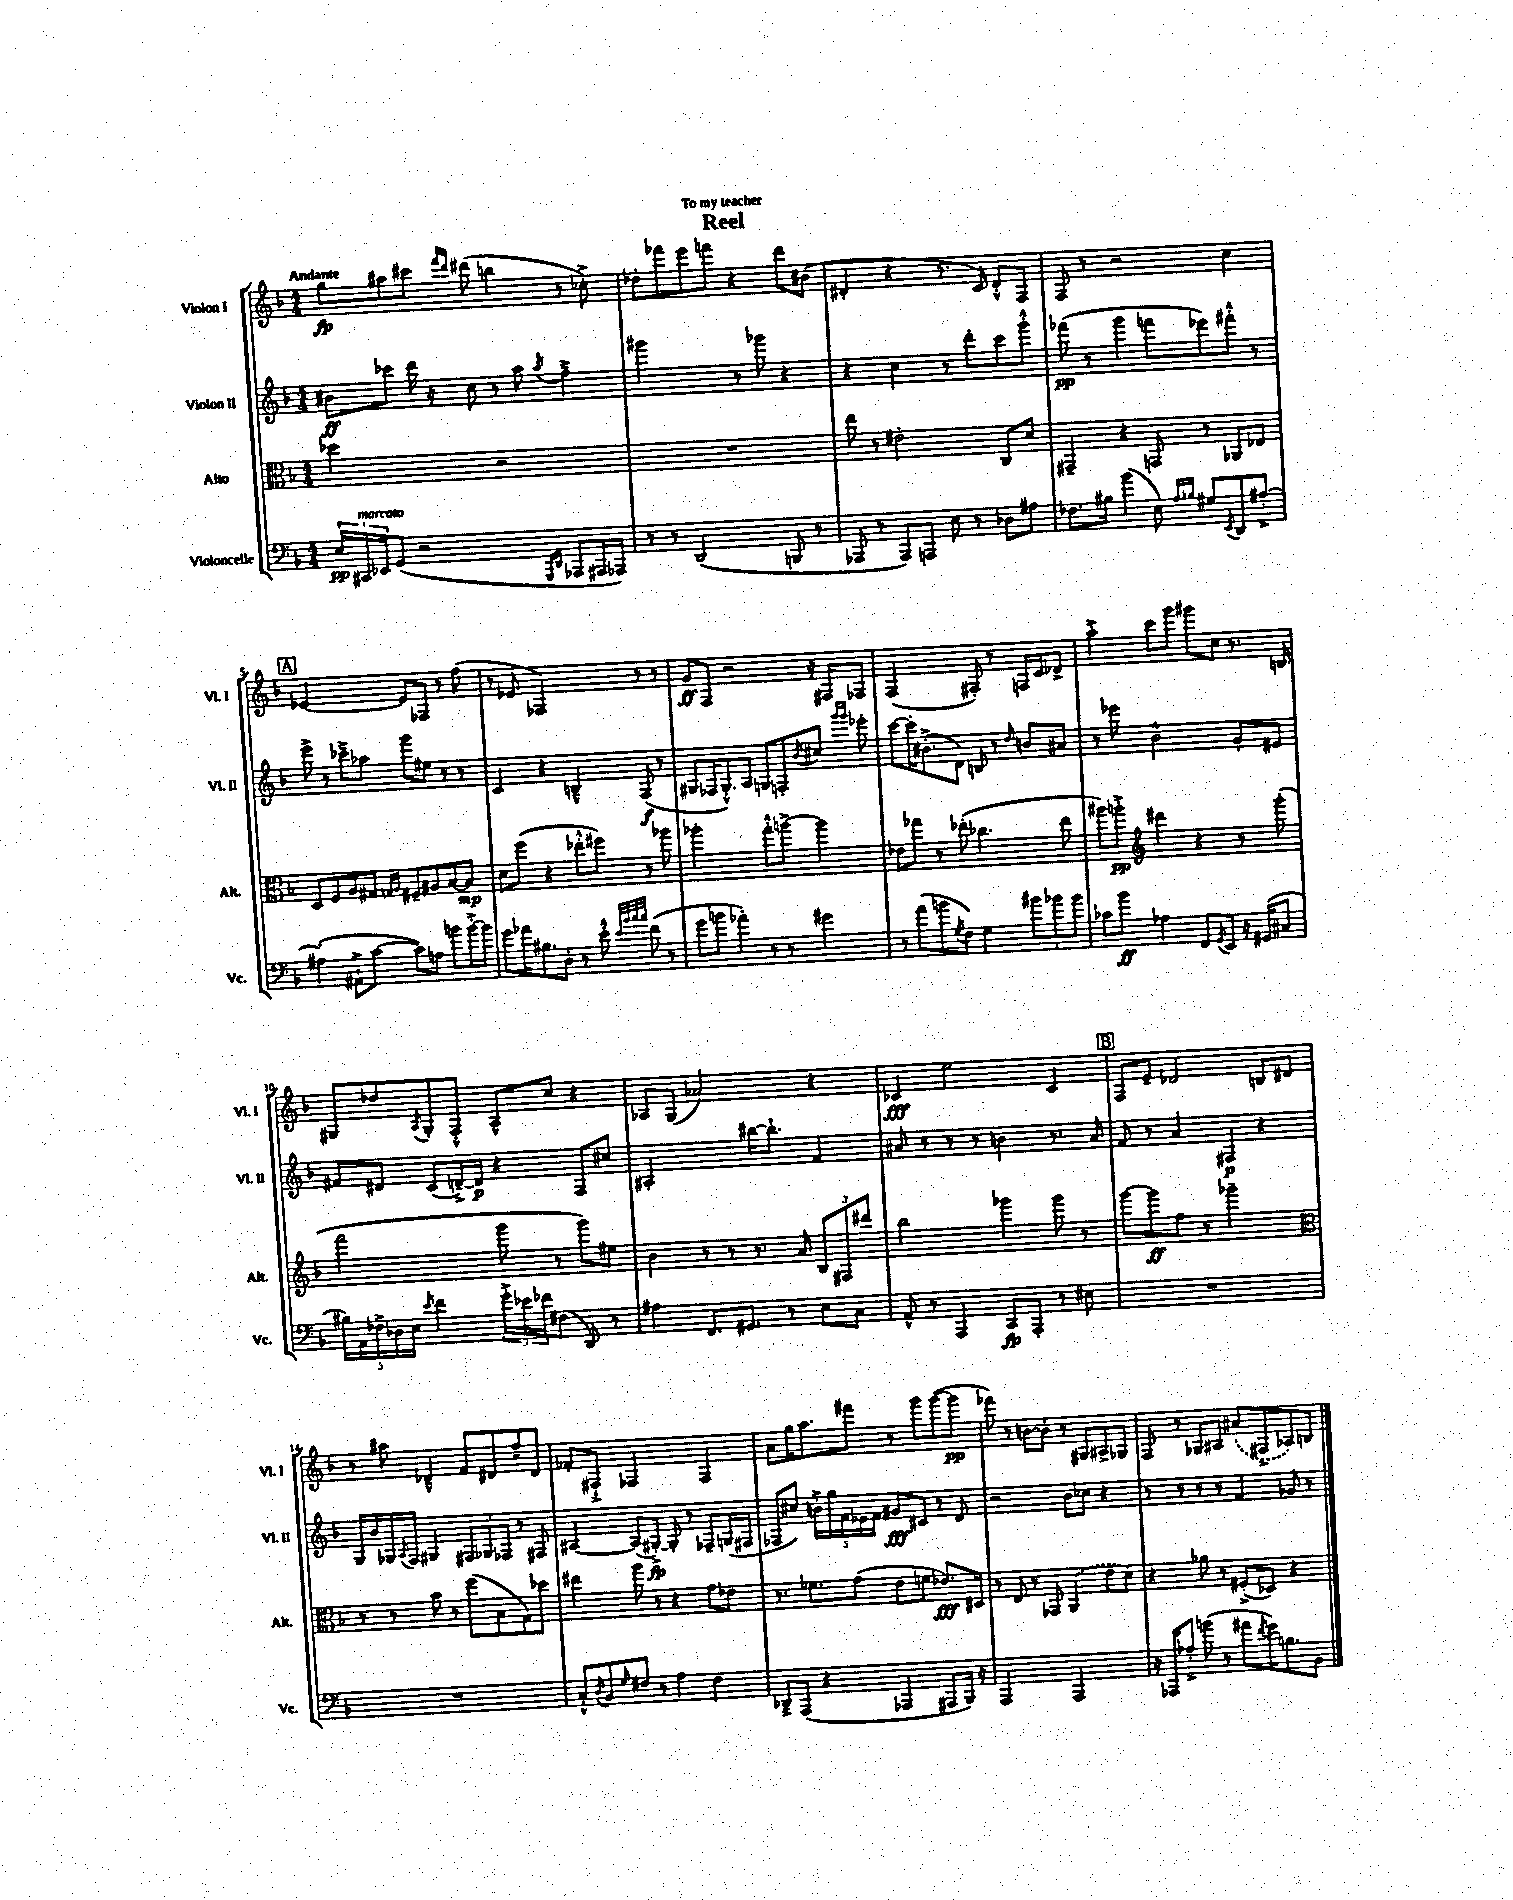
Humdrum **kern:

**kern	**dynam	**kern	**dynam	**kern	**dynam	**kern	**dynam
*part4	*part4	*part3	*part3	*part2	*part2	*part1	*part1
*staff4	*staff4	*staff3	*staff3	*staff2	*staff2	*staff1	*staff1
*I"Violoncelle	*	*I"Alto	*	*I"Violon II	*	*I"Violon I	*
*I'Vc.	*	*I'Alt.	*	*I'Vl. II	*	*I'Vl. I	*
*clefF4	*	*clefC3	*	*clefG2	*	*clefG2	*
*k[b-]	*	*k[b-]	*	*k[b-]	*	*k[b-]	*
*M4/4	*	*M4/4	*	*M4/4	*	*M4/4	*
=1	=1	=1	=1	=1	=1	=1	=1
!	!	!	!	!	!	!LO:TX:a:B:t=Andante	!
24E/LL	pp	2dd-X\	.	8b#X\L	ff	8gg\L	fp
!LO:TX:a:i:t=marcato	!	!	!	!	!	!	!
24CC#X/	.	.	.	.	.	.	.
24EE-X/J	.	.	.	.	.	.	.
(8GG/J	.	.	.	8ccc-X\J	.	8aa#X\	.
2r	.	.	.	16ddd\	.	8ccc#X\J	.
.	.	.	.	16r	.	.	.
.	.	.	.	.	.	16qqfff/LL	.
.	.	.	.	.	.	16qqddd/JJ	.
.	.	.	.	8cc\	.	(8ddd#X\	.
.	.	2r	.	8r	.	4bbn\	.
.	.	.	.	8aa\	.	.	.
16qqGGG/LL	.	.	.	.	.	.	.
16qqDD/JJ	.	.	.	8qaa/	.	.	.
8AAA-X/L	.	.	.	4ff~^\	.	8r	.
16AAA#X/L	.	.	.	.	.	8cc-X'^\)	.
16AAA-X/JJ)	.	.	.	.	.	.	.
=2	=2	=2	=2	=2	=2	=2	=2
8r	.	1r	.	2ggg#X\	.	8dd-X'\L	.
8r	.	.	.	.	.	8fff-X\	.
(2DD/	.	.	.	.	.	8eee\	.
.	.	.	.	.	.	8fffn\J	.
.	.	.	.	8r	.	4r	.
.	.	.	.	8ggg-X\	.	.	.
8BBBn/	.	.	.	4r	.	8ddd\L	.
8r	.	.	.	.	.	(8b#X\J	.
=3	=3	=3	=3	=3	=3	=3	=3
8AAA-X/	.	8ee\	.	4r	.	4d#X'/	.
8r	.	8r	.	.	.	.	.
8AAA-/L)	.	2e#X'\	.	4cc\	.	4r	.
8AAAn/J	.	.	.	.	.	.	.
8E\	.	.	.	8r	.	8.r	.
8r	.	.	.	8ddd'\L	.	.	.
.	.	.	.	.	.	16c/)	.
8D-X\L	.	8C/L	.	8ccc\	.	8d#'^^/L	.
8A#X\J	.	8d/J	.	8ggg'^^\J	.	8F/J	.
=4	=4	=4	=4	=4	=4	=4	=4
8.F-X\L	.	4GG#X~/	.	(8fff-X\	pp	8F/	.
.	.	.	.	8r	.	8r	.
16B#X\Jk	.	.	.	.	.	.	.
(4b-\	.	4r	.	4ggg\	.	2r	.
8E\)	.	8GGn/	.	8fffn\L	.	.	.
16qqA/LL	.	.	.	.	.	.	.
16qqB-X/JJ	.	.	.	.	.	.	.
8G#X/L	.	8r	.	8eee-X\)	.	.	.
8qEE/	.	.	.	.	.	.	.
8DD/	.	8AA-X/L	.	8fff#X'^^\J	.	4cc\	.
[8A#X'^/J	.	8E-X/J	.	8r	.	.	.
!!LO:LB:g=z
!!LO:REH:place=s1:t=A
=5	=5	=5	=5	=5	=5	=5	=5
(4A#X'\]	.	8D/L	.	8eee^\	.	[2e-X/	.
.	.	8F/	.	8r	.	.	.
8AA#X`^\L	.	8A/	.	8ccc-X~^\L	.	.	.
[8c\J	.	8G#X/J	.	8aa-X\J	.	.	.
.	.	16qqGn/LL	.	.	.	.	.
.	.	16qqA/JJ	.	.	.	.	.
8c\L])	.	8F#X~/L	.	8ggg\L	.	8e-/L]	.
8An\J	.	8A#X/	.	8ee#X\J	.	8F-X/J	.
8bn\L	.	[8B-/	.	8r	.	8r	.
[16b'^\L	.	8B-/J]	mp	8r	.	(8ff\	.
16b\JJ]	.	.	.	.	.	.	.
=6	=6	=6	=6	=6	=6	=6	=6
8g\L	.	8d\L	.	4c/	.	8r	.
16a-X\K	.	(8ff\J	.	.	.	8e-X/	.
8.B#X\	.	.	.	.	.	.	.
.	.	4r	.	4r	.	2F-X/)	.
8D'\J	.	.	.	.	.	.	.
8r	.	8ee-X'^^\L	.	4Bn~^^/	.	.	.
8e'^^\	.	8ff#X\J)	.	.	.	.	.
32qqe/LLL	.	.	.	.	.	.	.
32qqb-/	.	.	.	.	.	.	.
32qqcc/	.	.	.	.	.	.	.
32qqcc/JJJ	.	.	.	.	.	.	.
(8f\	.	8r	.	(8F/	f	8r	.
8r	.	8aa-X\	.	8r	.	8r	.
=7	=7	=7	=7	=7	=7	=7	=7
8g\L	.	2aa-X'\	.	8G#X/L	.	8g/L	ff
8bn\J	.	.	.	16F-X/K	.	8F/J	.
.	.	.	.	8.G#'^^/)	.	.	.
4a-X'\)	.	.	.	.	.	2r	.
.	.	.	.	8A/J	.	.	.
8r	.	8gg'^^\L	.	8Gn/L	.	.	.
8r	.	[8aan^\J	.	8Fn'/	.	.	.
.	.	.	.	8qb-/	.	.	.
4g#X\	.	4aa\]	.	8cc#X/J	.	16r	.
.	.	.	.	.	.	16F#X/KL	.
.	.	.	.	16qqggg/LL	.	.	.
.	.	.	.	16qqggg/JJ	.	.	.
.	.	.	.	8eee-X'\	.	8F-X/J	.
=8	=8	=8	=8	=8	=8	=8	=8
8r	.	8e-X\L	.	[8ccc\L	.	(2F/	.
(8a\L	.	8gg-X\J	.	16ccc'\K]	.	.	.
.	.	.	.	(8.b#X'^\	.	.	.
8bn\	.	8r	.	.	.	.	.
8qG/	.	.	.	.	.	.	.
8F\J)	.	(8ee-X'\	.	8d\J)	.	.	.
4G\	.	4.cc-X\	.	8Bn/	.	8F#X'/)	.
.	.	.	.	8r	.	8r	.
.	.	.	.	16qqdd/	.	.	.
12b#X\L	.	.	.	8bn/L	.	16Fn/LL	.
.	.	.	.	.	.	16c/J	.
12b-X\	.	.	.	.	.	.	.
.	.	8ee-\	.	8a#X/J	.	8d-X^/J	.
12b-\J	.	.	.	.	.	.	.
=9	=9	=9	=9	=9	=9	=9	=9
8c-X\L	.	8aa#X\L)	.	8r	.	4aa'^\	.
8b-\J	ff	8aan'^\J	pp	8eee-X\	.	.	.
*	*	*clefG2	*	*	*	*	*
4A-X\	.	4ddd#X\	.	2b-^^\	.	8ccc\L	.
.	.	.	.	.	.	8ggg\J	.
8FF/L	.	4r	.	.	.	8ggg#X\L	.
8qGG/	.	.	.	.	.	.	.
8EE/J	.	.	.	.	.	8cc\J	.
16r	.	8r	.	8g'/L	.	8.r	.
(16GG#X/KL	.	.	.	.	.	.	.
8C#X/J	.	(8ggg'\	.	8e#X/J	.	.	.
.	.	.	.	.	.	16Bn/	.
!!LO:LB:g=z
=10	=10	=10	=10	=10	=10	=10	=10
20B#X\LL)	.	2fff\	.	8f#X/L	.	8G#X/L	.
20AA\	.	.	.	.	.	.	.
20F-X^\	.	.	.	.	.	.	.
.	.	.	.	8d#X/J	.	8dd-X/	.
20D-X\	.	.	.	.	.	.	.
20E\JJ	.	.	.	.	.	.	.
8qe/	.	.	.	.	.	8qA/	.
4f\	.	.	.	(8c/L	.	8G#'/	.
.	.	.	.	[16dn~^/L)	.	8F'^^/J	.
.	.	.	.	16d/JJ]	p	.	.
24g'^\LL	.	8ggg\	.	4r	.	8A^^/L	.
24e-X\	.	.	.	.	.	.	.
24f-X\J	.	.	.	.	.	.	.
(8F#X\J	.	8r	.	.	.	8cc/J	.
8DD/)	.	8ggg\L)	.	8F/L	.	4r	.
8r	.	8ee#X\J	.	8cc#X/J	.	.	.
=11	=11	=11	=11	=11	=11	=11	=11
4A#X\	.	4b-\	.	2A#X'/	.	8A-X/L	.
.	.	.	.	.	.	(8G/J	.
8.FF/L	.	8r	.	.	.	2a-X/)	.
.	.	8r	.	.	.	.	.
8.GG#X/J	.	.	.	.	.	.	.
.	.	8.r	.	[16bb#X\KL	.	.	.
.	.	.	.	8.bb#`\J]	.	.	.
8r	.	.	.	.	.	.	.
.	.	16a/	.	.	.	.	.
8E\L	.	12B-/L	.	4f/	.	4r	.
.	.	12F#X/	.	.	.	.	.
8C\J	.	.	.	.	.	.	.
.	.	12ddd#X/J	.	.	.	.	.
=12	=12	=12	=12	=12	=12	=12	=12
8AA^^/	.	2bb-\	.	8a#X/	.	4c-X/	fff
8r	.	.	.	8r	.	.	.
4AAA/	.	.	.	8r	.	2ee\	.
.	.	.	.	8r	.	.	.
8CC/L	fp	4ggg-X\	.	4bn\	.	.	.
8AAA'/J	.	.	.	.	.	.	.
8r	.	8ggg-\	.	8.r	.	4c-/	.
8E#X\	.	8r	.	.	.	.	.
.	.	.	.	16a#/	.	.	.
!!LO:REH:place=s1:t=B
=13	=13	=13	=13	=13	=13	=13	=13
1r	.	[8ggg\L	.	8f/	.	8F/L	.
.	.	8ggg\]	ff	8r	.	8e~/J	.
.	.	8ff\J	.	4a/	.	2d-X/	.
.	.	8r	.	.	.	.	.
.	.	2ggg-X~\	.	4F#X/	p	.	.
.	.	.	.	4r	.	8Bn/L	.
.	.	.	.	.	.	8d#X/J	.
!!LO:LB:g=z
=14	=14	=14	=14	=14	=14	=14	=14
*	*	*clefC3	*	*	*	*	*
1r	.	8r	.	16G/LL	.	8r	.
.	.	.	.	16b-/	.	.	.
.	.	8r	.	16G-X/	.	8aa#X\	.
.	.	.	.	8qqA/	.	.	.
.	.	.	.	16F/JJ	.	.	.
.	.	8b-\	.	4G#X/	.	4d-X~^^/	.
.	.	8r	.	.	.	.	.
.	.	(8ff\L	.	12F#X/L	.	8f/L	.
.	.	.	.	12G-X/	.	.	.
.	.	8B-\	.	.	.	8d#X/	.
.	.	.	.	12F-X/J	.	.	.
.	.	8G\)	.	8r	.	8ff~/	.
.	.	8dd-X\J	.	8F#X/	.	8d#/J	.
=15	=15	=15	=15	=15	=15	=15	=15
8C'^^/L	.	4ee#X\	.	[4A#X/	.	8f-X'/L	.
8qD/	.	.	.	.	.	.	.
8BB-/	.	.	.	.	.	8F#X`^/J	.
16qqG/	.	.	.	.	.	.	.
8F#X/J	.	8aa\	.	(8A#/L]	.	2F-X/	.
8r	.	8r	.	[8G#X'^/J)	fp	.	.
4A\	.	4r	.	8G#'/]	.	.	.
.	.	.	.	8r	.	.	.
4F#\	.	8g\L	.	8F-X~/L	.	4F-/	.
.	.	8e-X\J	.	(16Gn/L	.	.	.
.	.	.	.	16F#X/JJ	.	.	.
=16	=16	=16	=16	=16	=16	=16	=16
8DD-X~^/L	.	8.r	.	8F-X/L	.	8a\L	.
(8AAA/J	.	.	.	8cc#X/J)	.	16gg\K	.
.	.	8.f-X\L	.	.	.	8.aa\	.
4r	.	.	.	20bn'^\LL	.	.	.
.	.	.	.	20gg\	.	.	.
.	.	.	.	20f\	.	.	.
.	.	(8g\J	.	.	.	8fff#X\J	.
.	.	.	.	20e-X\	.	.	.
.	.	.	.	20f\JJ	.	.	.
4AAA-X/	.	8e\L	.	8g#X/L	fff	8r	.
.	.	8fn\J	.	8c#X/J	.	8ggg\L	.
8AAA#X/L	.	8.e-X/L)	fff	8r	.	([8ggg\	.
16BBB-/Jk)	.	.	.	8d/	.	8ggg\J]	pp
16r	.	16D#X/Jk	.	.	.	.	.
=17	=17	=17	=17	=17	=17	=17	=17
2AAA/	.	8r	.	2r	.	8fff-X\)	.
.	.	8E/	.	.	.	8r	.
.	.	8r	.	.	.	[8bn\L	.
.	.	8GG-X/	.	.	.	8b'\J]	.
2AAA/	.	(4AA/	.	8b-\L	.	8r	.
.	.	.	.	8cc-X\J	.	8G#X/L	.
.	.	8e\L	.	4r	.	8A#X^/	.
.	.	8d\J)	.	.	.	8G-X/J	.
=18	=18	=18	=18	=18	=18	=18	=18
16r	.	4r	.	8r	.	8F/	.
16AAA-X/KL	.	.	.	.	.	.	.
8A-X'^/J	.	.	.	8r	.	8r	.
(8bn\	.	8a-X\	.	8r	.	8G-X/L	.
8r	.	8r	.	8r	.	8A#X/J	.
8a#X\L	.	(8F#X'^/L	.	4f/	.	(8a#X/L	.
8qf/	.	.	.	.	.	.	.
16g\K)	.	8D-X/J)	.	.	.	8F#X^/	.
8.Bn\	.	.	.	.	.	.	.
.	.	4r	.	8g-X/	.	8A-X/)	.
8BB-\J	.	.	.	8r	.	8Bn/J	.
==	==	==	==	==	==	==	==
*-	*-	*-	*-	*-	*-	*-	*-
